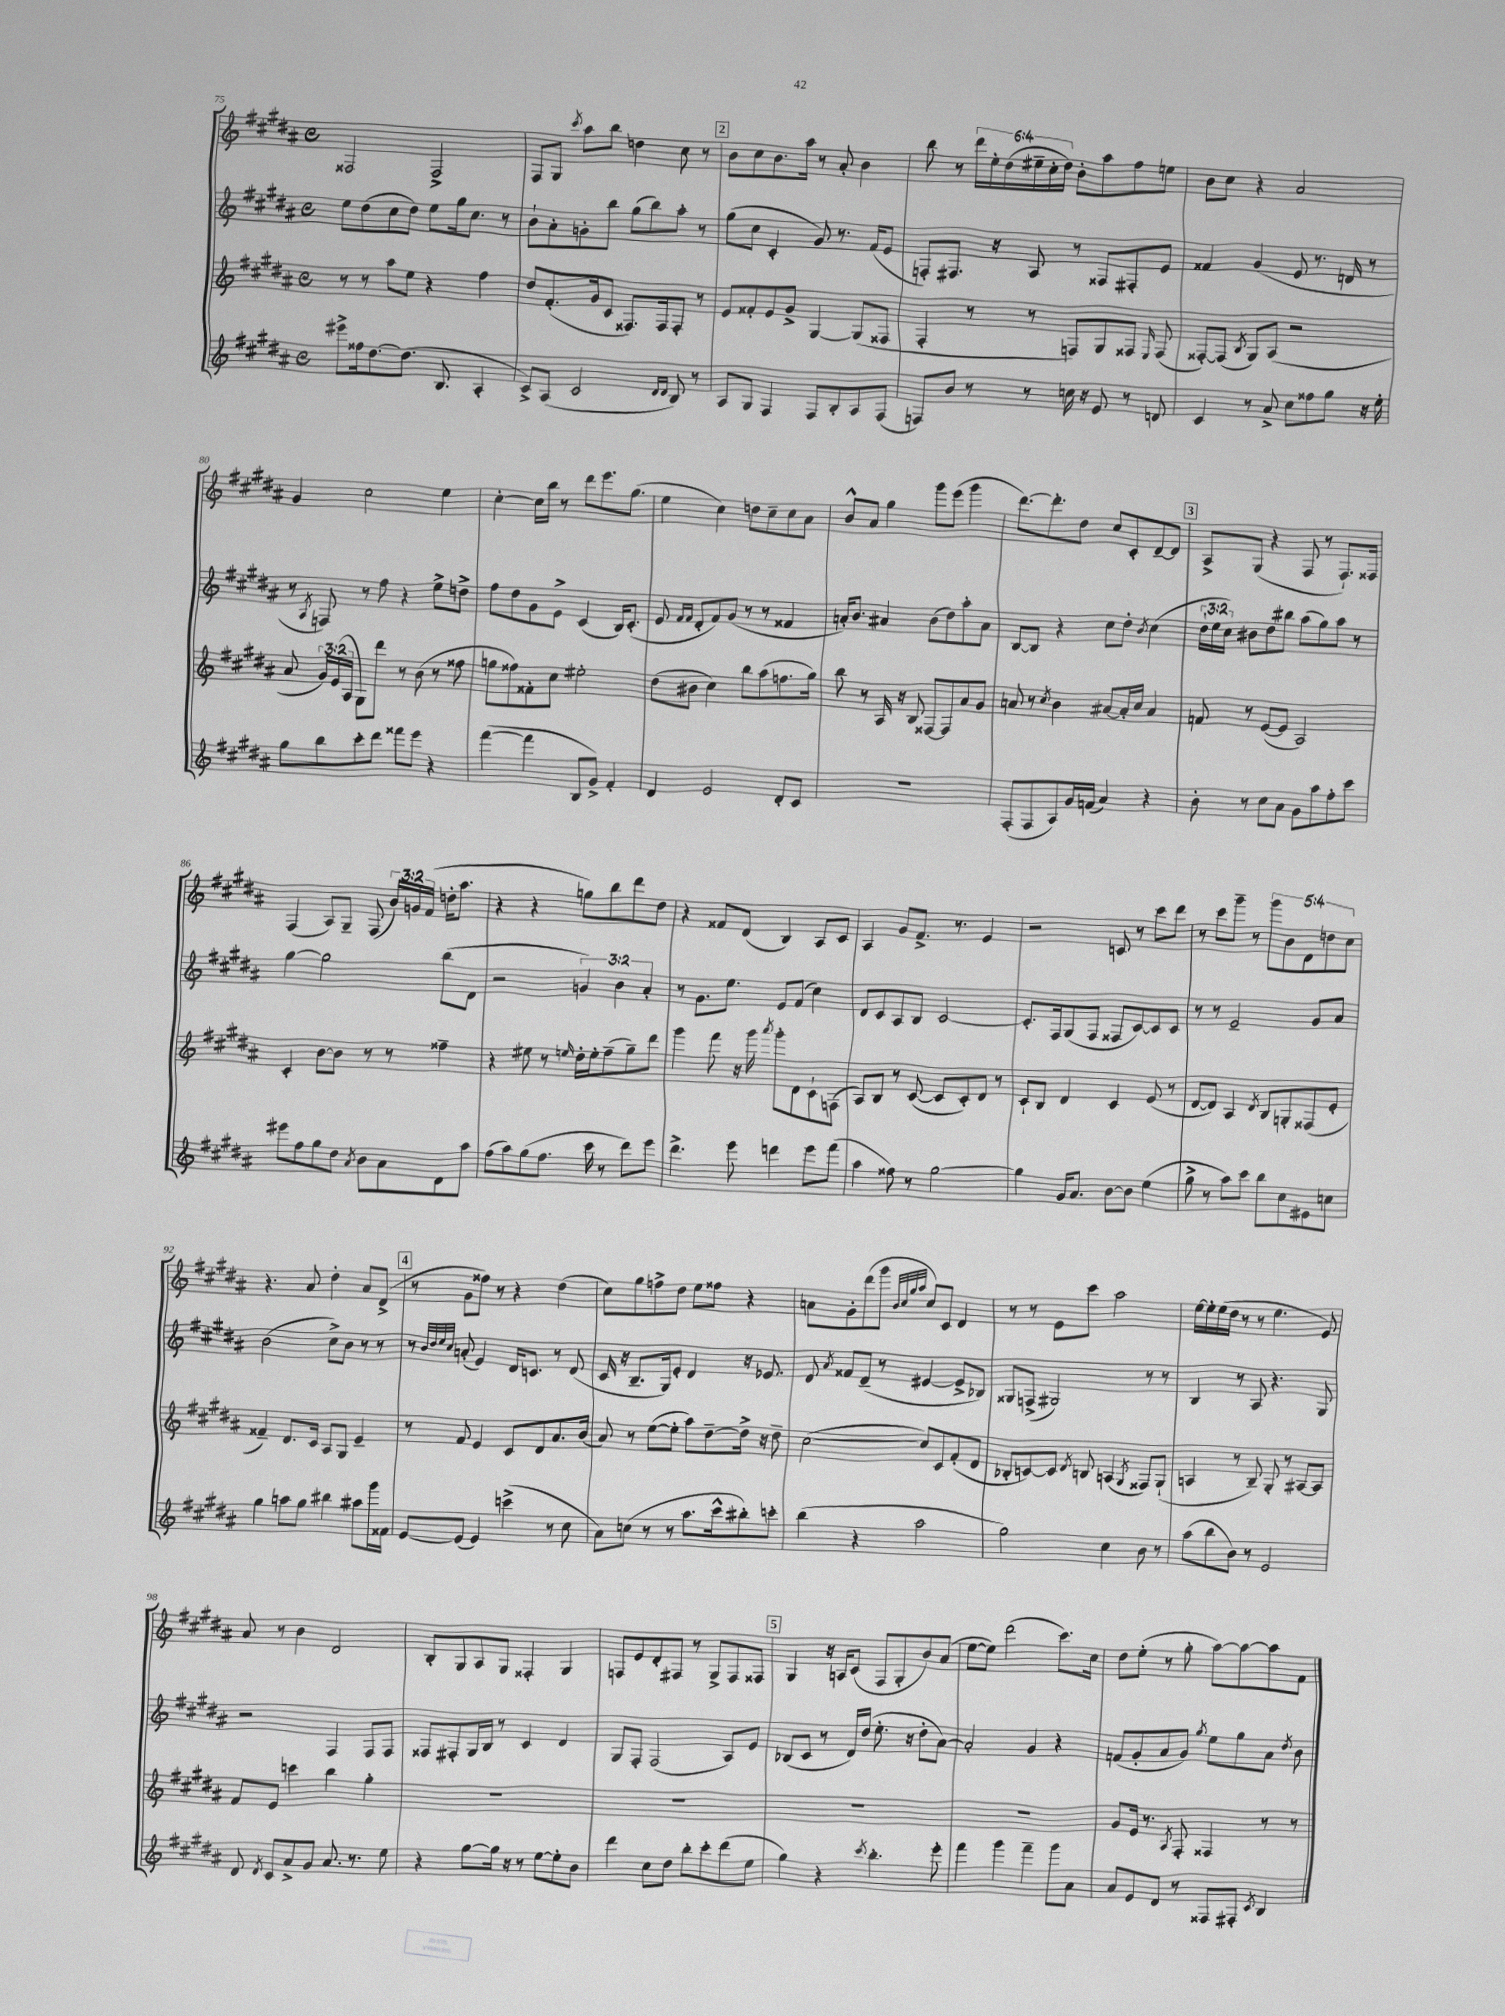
<<
\new StaffGroup <<
\new Staff = "s0" {
    \clef treble \key b \major \defaultTimeSignature \time 4/4 \override Staff.TupletNumber.text = #tuplet-number::calc-fraction-text
    \autoBeamOff fisis2 fisis2-> |
    fis8[ gis8] \acciaccatura { cis'''8 } ais''8[ b''8] d''4 cis''8 r8 |
    \mark \markup { \box "2" } b'8[ cis''8 b'8. ais''16] r8 ais'8-. b'4 |
    b''8 r8 \tuplet 6/4 { dis'''16[ e''16-. dis''16( eis''16-- cis''16-. dis''16]) } b'8[-. ais''8 fis''8 e''8] |
    b'8[ cis''8] r4 ais'2 |
    gis'4 cis''2 e''4 |
    cis''4~-. cis''16[ b''16] r8 dis'''8[ e'''8. gis''8.]( |
    e''4 cis''4) d''8[ cis''8-- cis''8 ais'8] |
    b'8[-^ ais'8] gis''4 gis'''8[ e'''8]( gis'''4 |
    dis'''8.[~) dis'''8.-. dis''8] cis''8[ cis'8-. dis'8~-- dis'8] |
    \mark \markup { \box "3" } ais8[-> gis8]( r4 fis8 r8 fis8.[-!) fisis16] |
    fis4( ais8[) gis8]-- fis8( \tuplet 3/2 { b'16[) g'16 fis'16]( } d''16[-. ais''8.] |
    r4 r4 g''8[) b''8 dis'''8 dis''8] |
    r4 fisis'8[ dis'8]( b4) ais8[ cis'8] |
    ais4 gis'8[ fis'8.]-> r8. e'4 |
    r2 c'8 r8 cis'''8[ dis'''8] |
    r8 cis'''8[ gis'''8]-- r8 \tuplet 5/4 { gis'''8[ b'8 dis'8 d''8 cis''8] } |
    r4. ais'8 dis''4-. ais'8[ dis'8]->( |
    \mark \markup { \box "4" } r8 gis'8[ fisis''8]) r8 r4 dis''4( |
    cis''8[) gis''8 f''8-> dis''8] e''8[ fisis''8] r4 |
    a'8[ gis'8-. dis'''8( gis'''8] \grace { b'32[ cis''32 gis''32 ais''32] } cis''8[) cis'8] dis'4 |
    r8 r8 e'8[ cis'''8] ais''2 |
    e''16[~ e''16-. e''16( dis''16] r8 r8 e''4. e'8) |
    ais'8 r8 b'4 dis'2 |
    b8[-. gis8 ais8 gis8] fisis4-. gis4 |
    f8[ e'8 dis'8-. fis8] r8 gis8[-> fis8 fisis8] |
    \mark \markup { \box "5" } gis4 r16 a16[ cis'8]( fis8[ gis8-. b'8) ais'8]( |
    e''8[~ e''8]) dis'''2( cis'''8.[) cis''16] |
    dis''8[ e''8]-.( r8 gis''8-. ais''8[~) ais''8~ ais''8 fis'8] \bar "|." |
}
\new Staff = "s1" {
    \clef treble \key b \major \defaultTimeSignature \time 4/4 \override Staff.TupletNumber.text = #tuplet-number::calc-fraction-text
    \autoBeamOff e''8[ dis''8( cis''8 dis''8]) e''8[ gis''16 cis''8.] r8 |
    b'8[-! ais'8-. g'8-. b''8] gis''8[( b''8) ais''8]-. r8 |
    \mark \markup { \box "2" } gis''8[( cis''8] cis'4-. gis'8) r8. fis'16[( e'8] |
    f8[-.) fis8.] r16 ais8 r8 fisis8[ fis8-. e'8] |
    fisis'4 gis'4( e'8 r8. d'16 r8 |
    r8 \acciaccatura { ais8 } f8) r8 fis''8 r4 e''8[-> d''8]-> |
    fis''8[ dis''8 gis'8 e'8]-> cis'4( b16[) cis'8.]-.( |
    e'8 \grace { fis'16[ fis'16] } dis'8[-. fis'8) gis'8]( r8 r8 fisis'4 |
    a'16[-.) b'8.] ais'4 b'8[( dis''8) ais''8-. ais'8] |
    b8[~ b8] r4 cis''8[ dis''8]-. \acciaccatura { b'8 } cis''4( |
    \mark \markup { \box "3" } \tuplet 3/2 { dis''16[-! e''16 cis''16]) } bis'8[ dis''8 bis''8] ais''8[( gis''8) ais''8] r8 |
    gis''4~ gis''2 b''8[( dis'8] |
    r2 \tuplet 3/2 { g'4) b'4 ais'4-. } |
    r8 gis'8.[ e''8.] e'8[ fis'8]( cis''4) |
    dis'8[ cis'8 ais8 b8] cis'2~ |
    cis'8.[-. fis16 gis8( fis8] fisis8[ cis'8~) cis'8 cis'8] |
    r8 r8 e'2-- gis'8[ ais'8] |
    b'2( cis''8[->) b'8] r8 r8 |
    \mark \markup { \box "4" } r8 \grace { b'32[ dis''32 e''32 cis''32] } a'8-.( e'4) dis'16[ c'8.] r8 dis'8( |
    cis'16 r16 b8.[-- gis16) e'8]-. dis'4 r16 ees'8. |
    dis'8 \acciaccatura { ais'8 } fisis'8[ dis'8]--( r8 eis'4~ eis'8[-> bes8]) |
    gisis8[ f8]->( gis2) r8 r8 |
    b4 r8 ais8 r4. gis8 |
    r2 fis4 fis8[ fis8] |
    fisis8[ fis8-. gis16 b16] r8 cis'4 dis'4 |
    gis8[ fis8]-. fis2( ais8[) e'8] |
    \mark \markup { \box "5" } bes8[( cis'8] r8 dis'16[) dis''16]( e''8.-. r16 dis''8[-. ais'8]~) |
    ais'2-. gis'4 r4 |
    f'8[( gis'8-. ais'8 gis'8]) \acciaccatura { gis''8 } e''8[ gis''8 ais'8] \acciaccatura { dis''8 } b'8 \bar "|." |
}
\new Staff = "s2" {
    \clef treble \key b \major \defaultTimeSignature \time 4/4 \override Staff.TupletNumber.text = #tuplet-number::calc-fraction-text
    \autoBeamOff r8 r8 ais''8[ e''8] r4 fis''4 |
    dis''8[ fis'8.-.( gis'16 cis'8] fisis8.[) fisis16 fisis8]-. r8 |
    \mark \markup { \box "2" } e'8[ fisis'8-. e'8 gis'8]-> gis4~ gis8[( fisis8] |
    fis4-. r8 r8 f8[) gis8 fisis8] \grace { e16 } fisis8( |
    fisis8[~-.) fisis8]( \acciaccatura { b8 } gis8[) ais8]( r2 |
    ais'8 \tuplet 3/2 { gis'16[) e'16( ais16] } gis8[) dis'''8] r8 b'8( r8 fisis''8 |
    g''8[ fisis''8) fisis'8-. cis''8] eis''2-. |
    dis''8[( bis'8] cis''4) b''8[ ais''8( f''8. gis''16]) |
    b''8 r8 ais16 r16 b8 fisis8[~ fisis8 ais'8 gis'8] |
    a'8 r8 \acciaccatura { cis''8 } b'4 ais'8[~ ais'16-. cis''16] ais'4 |
    \mark \markup { \box "3" } f'8 r8 e'8[~( e'8] ais2) |
    cis'4-. b'8[~ b'8] r8 r8 fisis''4-- |
    r4 eis''8 r8 \grace { e''16 } dis''16[-. e''16-. fis''8--( gis''8--) dis'''8] |
    gis'''4 fis'''8 r16 gis'''16 \acciaccatura { ais'''8 } gis'''8[-. dis'8 cis'8-! f8]( |
    ais8[) b8] r8 cis'8~( cis'8[ cis'8-.) dis'8] r8 |
    cis'8[-! b8] dis'4 cis'4 e'8( r8 |
    dis'8[~ dis'8]) ais4 \acciaccatura { dis'8 } b8[ g8-. fisis8( e'8]-. |
    fisis'4--) dis'8.[ cis'16] ais8[ gis8] e'4-- |
    \mark \markup { \box "4" } r8 fis'8 e'4 cis'8[ dis'8 ais'8. b'16]( |
    ais'8) r8 e''8[~( e''8]-. ais''8[) dis''8~-- dis''16]-> r16 dis''8-- |
    cis''2~( cis''8[) cis'8 fis'8-.( dis'8] |
    bes8[-. c'8~) c'8] \acciaccatura { dis'8 } b8 a4( \acciaccatura { gis8 } fisis8[) gis8]-!( |
    a4 r8 b8--) gis8-. r8 ais8[~ ais8] |
    fis'8[ e'8] c'''4 b''4 gis''4-. |
    R1 |
    R1 |
    \mark \markup { \box "5" } R1 |
    R1 |
    gis'8[ e'16] r8. \acciaccatura { ais8 } fis8-. fisis4 r8 r8 \bar "|." |
}
\new Staff = "s3" {
    \clef treble \key b \major \defaultTimeSignature \time 4/4
    \autoBeamOff eis'''8[-> fisis''16 dis''8.~ dis''8.]( b8. ais4-. |
    cis'8[->) ais8]( cis'2 \grace { dis'16[ dis'16] } b8) r8 |
    \mark \markup { \box "2" } ais8[ gis8] fis4 fis8[ b8-. ais8 fis8]( |
    f8[) b'8] r8 r8 c''16 r16 e'8 r8 d'8 |
    cis'4 r8 ais'8-> cis''8[ fisis''8 gis''8] r16 e''16-. |
    gis''8[ b''8 cis'''8-. dis'''8] fisis'''8[ e'''8] r4 |
    fis'''4~( fis'''4 b8[ gis'8]->) fis'4-. |
    dis'4 e'2 dis'8[-. cis'8] |
    R1 |
    fis8[-.( fis8 ais8) gis'16 f'16]( ais'4) r4 |
    \mark \markup { \box "3" } b'8-. r8 cis''8[ ais'8] gis'8[ ais''8 fis''8-. cis'''8] |
    eis'''8[ fis''8 gis''8 dis''8] \acciaccatura { ais'8 } b'8[ ais'8 dis'8 ais''8] |
    fis''8[( ais''8) gis''8( fis''8.] cis'''16 r8 dis'''8[) e'''8] |
    dis'''4.-> e'''8 d'''4 e'''8[ fis'''8]( |
    ais''4 fisis''8) r8 gis''2~ |
    gis''4 gis'16[ ais'8.] b'8[~ b'8] e''4( |
    gis''8-> r8 ais''8[) cis'''8] b''8[ cis''8 eis'8 c''8] |
    gis''4 a''8[ gis''8] bis''4 ais''8[ gis'''16 fisis'16] |
    \mark \markup { \box "4" } e'8[~ e'8]( e'4) c'''4->( r8 cis''8 |
    ais'8[) c''8]( r8 r8 ais''8.[ cis'''16-^ bis''8-.) c'''8]-. |
    b''4( r4 ais''2 |
    gis''2) cis''4 b'8 r8 |
    ais''8[( b''8 b'8]) r8 e'2 |
    dis'8 \acciaccatura { dis'8 } cis'8[ ais'8-> gis'8] ais'8. r8. e''8 |
    r4 gis''8[~ gis''16] r16 r8 e''8[~ e''8-. b'8] |
    dis'''4 cis''8[ dis''8] b''8[-. cis'''8-. dis'''8( e''8] |
    \mark \markup { \box "5" } gis''4) r4 \acciaccatura { cis'''8 } b''4.-. e'''8-. |
    fis'''4 gis'''4 fis'''4-- gis'''8[ ais'8] |
    ais'8[ e'8 dis'8] r8 fisis8[ fis8]-. \acciaccatura { cis'8 } b4 \bar "|." |
}
>>
>>
\layout { \context { \Score currentBarNumber = #75 } }
